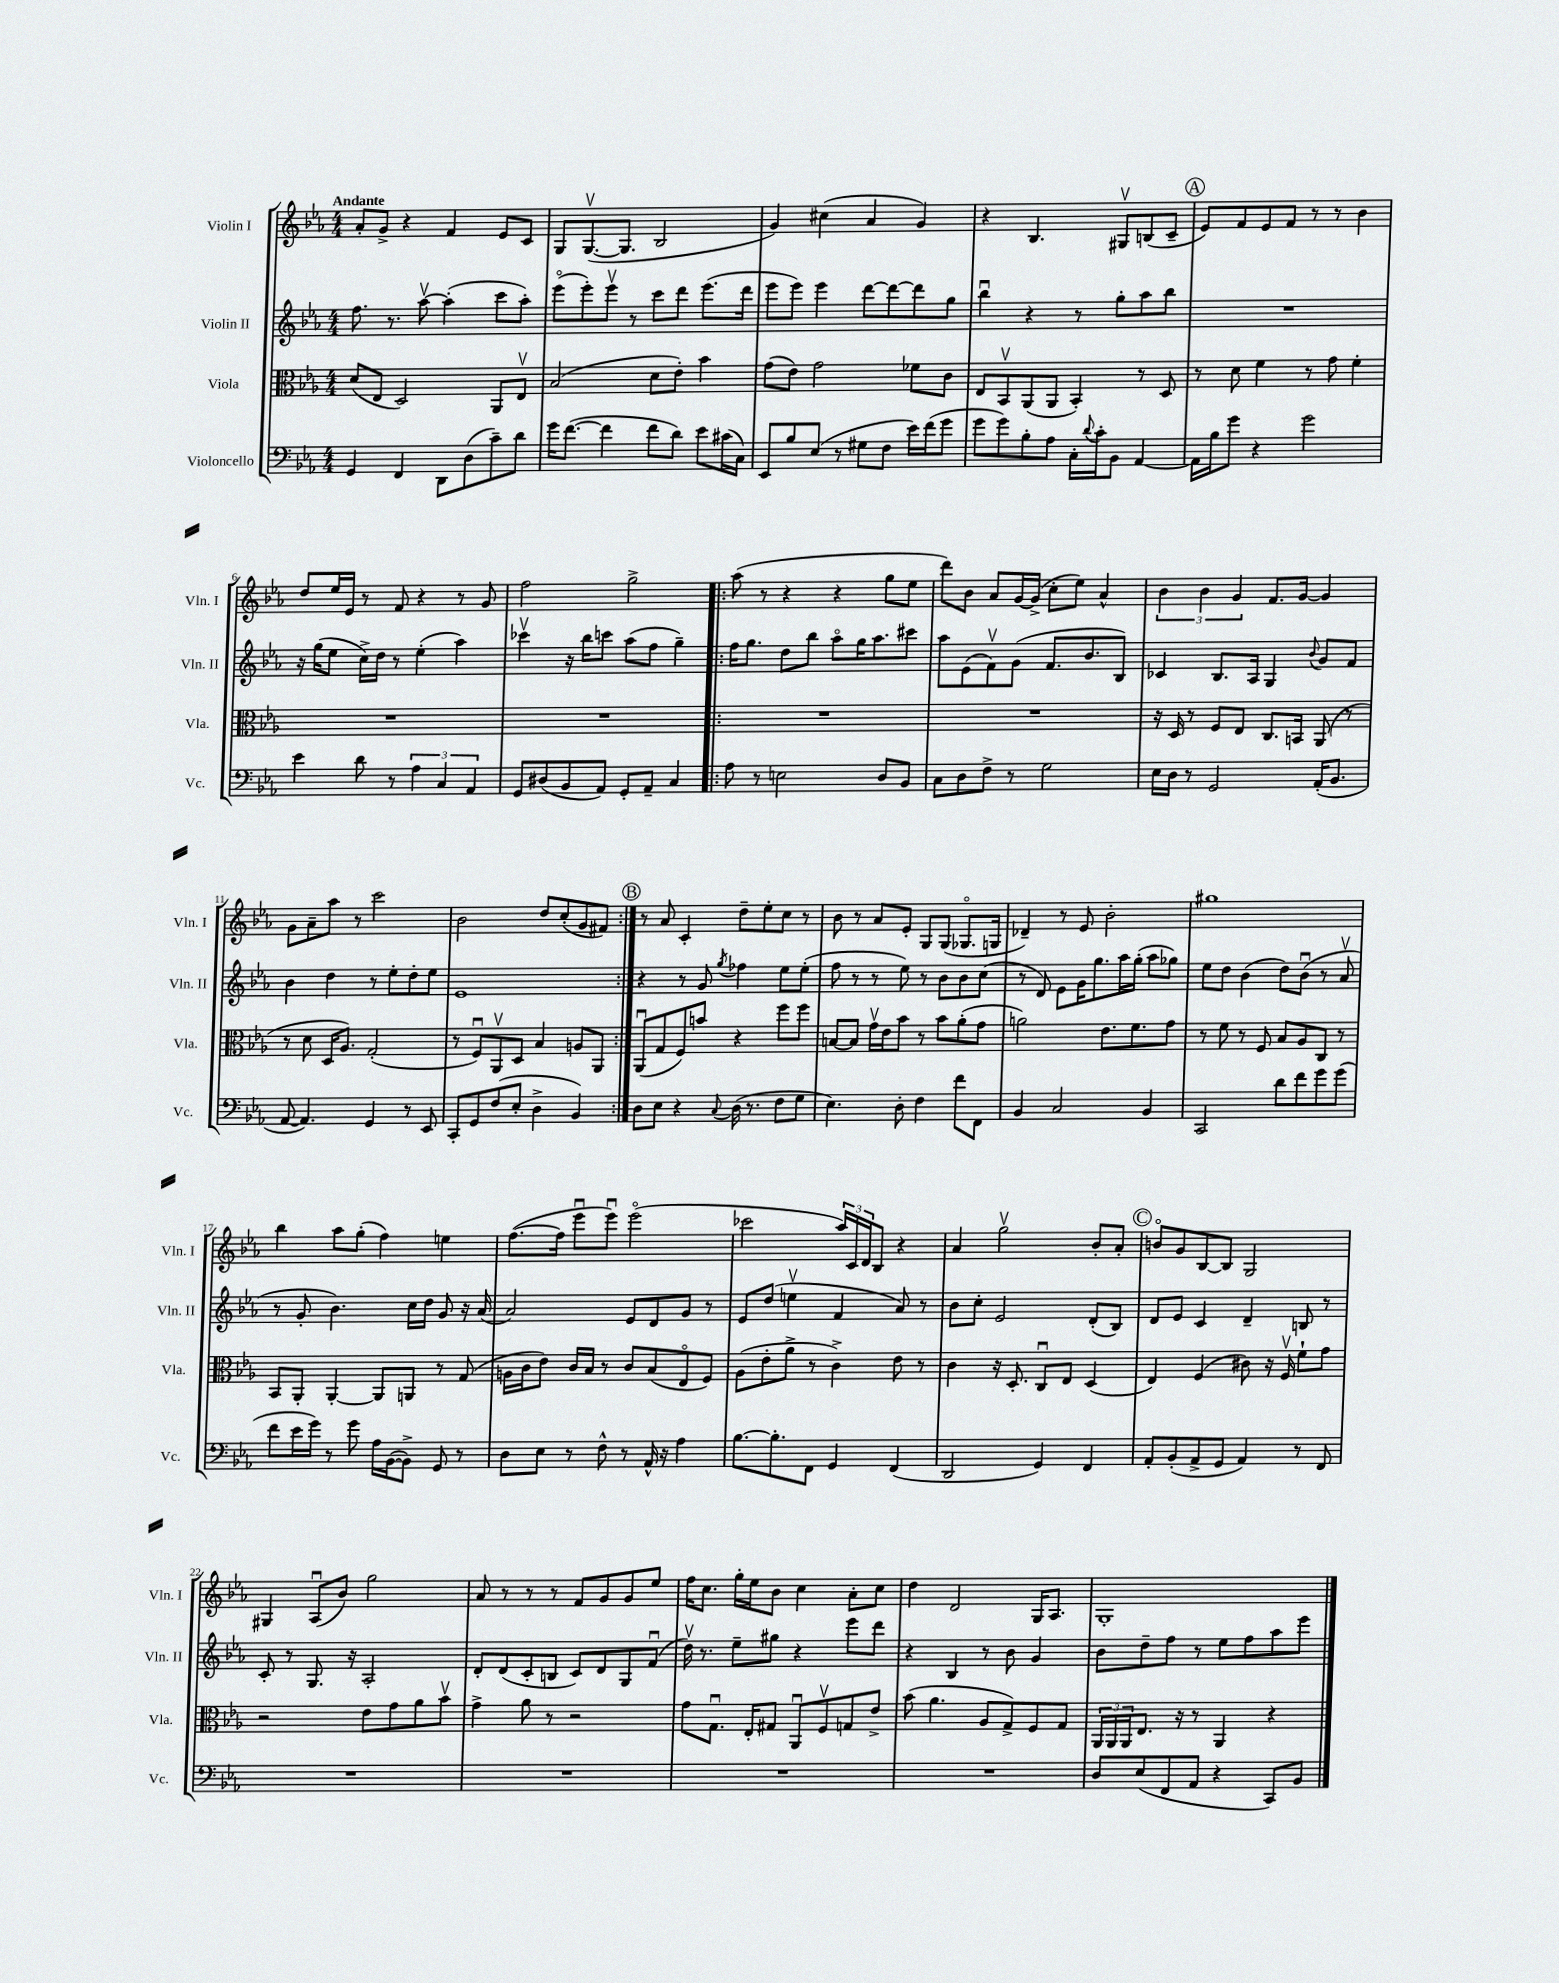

**kern	**kern	**kern	**kern
*part4	*part3	*part2	*part1
*staff4	*staff3	*staff2	*staff1
*I"Violoncello	*I"Viola	*I"Violin II	*I"Violin I
*I'Vc.	*I'Vla.	*I'Vln. II	*I'Vln. I
*clefF4	*clefC3	*clefG2	*clefG2
*k[b-e-a-]	*k[b-e-a-]	*k[b-e-a-]	*k[b-e-a-]
*M4/4	*M4/4	*M4/4	*M4/4
=1	=1	=1	=1
!	!	!	!LO:TX:a:B:t=Andante
4GG/	(8d/L	8.ff\	8a-'/L
.	8E-/J	.	8g^/J
.	.	8.r	.
4FF/	2D/)	.	4r
.	.	[8aa-v\	.
8DD\L	.	(4aa-'\]	4f/
(8D\	.	.	.
8c~\)	8AA-/L	8ccc\L	8e-/L
8d\J	8E-v/J	8aa-'\J)	8c/J
=2	=2	=2	=2
16g\KL	(2B-/	(8eee-\L	8G/L
([8.f\J	.	.	.
.	.	8eee-'\)	([8.Gv/
4f\]	.	8eee-v\J	.
.	.	.	8.G/J]
.	.	8r	.
8f\L	8d\L	8ccc\L	2B-/
8d\J)	8e-'\J)	8ddd\J	.
8e-\L	4b-\	(8.eee-\L	.
(16c#X\L	.	.	.
16C\JJ)	.	16ddd\Jk	.
=3	=3	=3	=3
8EE-/L	(8g\L	8eee-\L	4g/)
8B-/	8e-\J)	8eee-\J)	.
(8E-/J	2g\	4eee-\	(4cc#X\
8r	.	.	.
8G#X\L	.	[8ddd\L	4a-/
8F\J	.	8ddd\_	.
16e-\LL)	8f-X\L	8ddd\]	4g/)
(16f\J	.	.	.
8g\J	8c\J	8gg\J	.
=4	=4	=4	=4
8g\L	8E-/L	4bb-u\	4r
8g\)	8BB-v/	.	.
8B-'\	(8AA-/	4r	4.B-/
8A-\J	8AA-/J	.	.
16C'\LL	4BB-'/)	8r	.
8qqd/	.	.	.
16c'\J	.	.	.
8BB-\J	.	8gg'\L	8G#Xv/L
[4AA-/	8r	8aa-\	(8Bn/
.	8D/	8bb-\J	8c~/J
!!LO:REH:place=s1:t=A
=5	=5	=5	=5
16AA-\LL]	8r	1r	8e-/L)
16B-\J	.	.	.
8g\J	8d\	.	8f/
4r	4f\	.	8e-/
.	.	.	8f/J
2g\	8r	.	8r
.	8g\	.	8r
.	4f'\	.	4b-\
!!LO:LB:g=z
=6	=6	=6	=6
4e-\	1r	16r	8dd/L
.	.	(16gg\KL	.
.	.	8ee-\J	16ee-/L
.	.	.	16e-/JJ
8d\	.	16cc^\LL)	8r
.	.	16dd\JJ	.
8r	.	8r	8f/
6A-\	.	(4ee-'\	4r
6C/	.	.	.
.	.	4aa-\)	8r
6AA-/	.	.	.
.	.	.	8g/
=7	=7	=7	=7
8GG/L	1r	4ccc-Xv\	2ff\
(8D#X/	.	.	.
8BB-/	.	16r	.
.	.	16bb-\KL	.
8AA-/J)	.	8cccn\J	.
8GG'/L	.	(8aa-\L	2gg^\
8AA-~/J	.	8ff\J	.
4C/	.	4gg~\)	.
=8!|:	=8!|:	=8!|:	=8!|:
8A-\	1r	16ff\KL	(8aa-\
.	.	8.gg\J	.
8r	.	.	8r
2En\	.	8dd\L	4r
.	.	8bb-\J	.
.	.	8aa-\L	4r
.	.	16gg\K	.
.	.	8.aa-\	.
8D/L	.	.	8gg\L
8BB-/J	.	8ccc#X\J	8ee-\J
=9	=9	=9	=9
8C\L	1r	8aa-\L	8ddd\L)
8D\	.	(8e-\	8b-\J
8F^\J	.	8fv\)	8a-/L
8r	.	(8g\J	[16g/L
.	.	.	(16g^/JJ]
2G\	.	8.f/L	8cc'\L
.	.	.	8ee-\J)
.	.	8.b-/	.
.	.	.	4a-^^/
.	.	8B-/J)	.
=10	=10	=10	=10
16E-\LL	16r	4c-X/	6b-\
16D\JJ	16D/	.	.
8r	8r	.	.
.	.	.	6b-\
2GG/	8F/L	8.B-/L	.
.	.	.	6g/
.	8E-/J	.	.
.	.	16A-/Jk	.
.	8.C/L	4G/	8.f/L
.	16BBn/Jk	.	[16g/Jk
.	.	8qqb-/	.
(16AA-'/KL	(8AA-/	8g/L	4g/]
8.BB-/J	.	.	.
.	8r	8f/J	.
!!LO:LB:g=z
=11	=11	=11	=11
[8AA-/	8r	4b-\	8g\L
4.AA-/])	8d\	.	8a-~\
.	16D/KL	4dd\	8aa-\J
.	8.A-/J)	.	.
.	.	.	8r
4GG/	(2G'/	8r	2ccc\
.	.	8ee-'\L	.
8r	.	8dd'\	.
8EE-/	.	8ee-\J	.
=12	=12	=12	=12
8CC'/L	8r	1e-	2b-\
8GG/	8Fu/L)	.	.
(8F/	8AA-v/	.	.
8E-'/J	8D/J	.	.
4D^\	4B-/	.	8dd/L
.	.	.	(8cc'/
4BB-/)	8An/L	.	8g/
.	8AA-/J	.	8f#X/J)
!!LO:REH:place=s1:t=B
=13:|!	=13:|!	=13:|!	=13:|!
8D\L	(8AA-u/L	4r	8r
8E-\J	8G/	.	8a-/
4r	8F/)	8r	4c'/
.	8bn/J	8g/	.
8qqC/	.	8qgg/	.
(16D\	4r	4ff-X\	8dd~\L
8.r	.	.	.
.	.	.	8ee-'\
8F\L	8ff\L	8ee-\L	8cc\J
8G\J	8ff\J	(8ee-'\J	8r
=14	=14	=14	=14
4.E-\)	[8Bn/L	8ff\	8b-\
.	8B/J]	8r	8r
.	16gv\LL	8r	8a-/L
.	16e-\J	.	.
8D'\	8b-\J	8ee-\)	8e-'/J
4F\	8r	8r	8G/L
.	8b-\L	8b-\L	(8G/J
8f\L	(8a-'\	8b-\	8.G-X/L
8FF\J	8g\J	(8cc\J	.
.	.	.	16Gn/Jk
=15	=15	=15	=15
4BB-/	2an\)	8r	4d-X~/)
.	.	8d/)	.
2C/	.	8e-\L	8r
.	.	16g\K	8e-/
.	.	8.gg\	.
.	8.e-\L	.	2b-'\
.	.	16aa-\L	.
.	8.f\	(16gg'\JJ	.
4BB-/	.	8aa-\L	.
.	8g\J	8gg-X\J)	.
=16	=16	=16	=16
2CC/	8r	8ee-\L	1gg#X
.	8f\	8dd\J	.
.	8r	(4b-\	.
.	8F/	.	.
8d\L	8B-/L	8dd\L)	.
8f\	8A-/	(8b-u\J	.
8g\	8C/J	8r	.
(8g\J	8r	8a-v/	.
!!LO:LB:g=z
=17	=17	=17	=17
8f\L	8BB-/L	8r	4bb-\
16e-\L	8AA-'/J	8g'/	.
16g\JJ)	.	.	.
8r	[4AA-'/	4.b-\)	8aa-\L
8g\	.	.	(8gg'\J
16A-\LL	8AA-/L]	.	4ff\)
([16BB-\J	.	.	.
8BB-^\J])	8AAn/J	16cc\LL	.
.	.	16dd\JJ	.
8GG/	8r	8g/	4een\
8r	(8G/	16r	.
.	.	(16a-/	.
=18	=18	=18	=18
8D\L	16An\LL	2a-/)	([8.ff\L
.	16c\J	.	.
8E-\J	8e-\J)	.	.
.	.	.	16ff\Jk]
8r	16c/LL	.	8eee-u\L
.	16B-/JJ	.	.
8F^^\	8r	.	8eee-u\J)
8r	8c/L	8e-/L	(2eee-\
16AA-^^/	(8B-/	8d/	.
16r	.	.	.
4A-\	8E-/	8g/J	.
.	8F/J)	8r	.
=19	=19	=19	=19
[8.B-\L	(8A-\L	8e-/L	2ccc-X\
.	8e-'\	(8dd/J	.
8.B-'\]	.	.	.
.	8a-^\J	4eenv\	.
8FF\J	8r	.	.
4GG/	4c^\)	4f/	24aa-/LL)
.	.	.	24c/
.	.	.	24d/J
.	.	.	8B-/J
(4FF/	8e-\	8a-/)	4r
.	8r	8r	.
=20	=20	=20	=20
2DD/	4c\	8b-\L	4a-/
.	.	8cc'\J	.
.	16r	2e-/	2ggv\
.	8.D'/	.	.
4GG/)	8Cu/L	.	.
.	8E-/J	.	.
4FF/	(4D/	(8d'/L	8b-'/L
.	.	8B-/J)	8a-'/J
!!LO:REH:place=s1:t=C
=21	=21	=21	=21
8AA-'/L	4E-/)	8d/L	8bn/L
(8BB-'/	.	8e-/J	8g/
8AA-^/	(4F/	4c/	[8B-/
8GG/J	.	.	8B-/J]
4AA-/)	8c#X\)	4d~/	2G/
.	16r	.	.
.	16Fv/	.	.
8r	8f`\L	8Bn/	.
8FF/	8g\J	8r	.
!!LO:LB:g=z
=22	=22	=22	=22
1r	2r	8c'/	4G#X/
.	.	8r	.
.	.	8.G/	(8A-u/L
.	.	.	8b-/J)
.	.	16r	.
.	8e-\L	2A-'/	2gg\
.	8g\	.	.
.	8a-\	.	.
.	8b-v\J	.	.
=23	=23	=23	=23
1r	4g^\	8d'/L	8a-/
.	.	(8d/	8r
.	8a-\	8c'/	8r
.	8r	8Bn/J	8r
.	2r	8c/L)	8f/L
.	.	8d/	8g/
.	.	8G/	8g/
.	.	(8fu/J	8ee-/J
=24	=24	=24	=24
1r	8g\L	16ddv\)	16ff\KL
.	.	8.r	8.cc\J
.	8.Gu\J	.	.
.	.	8ee-~\L	16gg'\LL
.	16E-'/KL	.	16ee-\J
.	8G#X/J	8gg#X\J	8b-\J
.	8AA-u/L	4r	4cc\
.	8Fv/	.	.
.	8Gn/	8eee-\L	8a-'\L
.	8e-^/J	8ddd\J	8cc\J
=25	=25	=25	=25
1r	(8b-\	4r	4dd\
.	4.a-\	.	.
.	.	4B-/	2d/
.	8A-/L	8r	.
.	8G^/)	8b-\	.
.	8F/	4g/	16G/KL
.	.	.	8.A-/J
.	8G/J	.	.
=26	=26	=26	=26
8D/L	24AA-/LL	8b-\L	1G'
.	24AA-/	.	.
.	24AA-/J	.	.
(8E-/	8.E-/J	8dd~\	.
8FF/	.	8ff\J	.
.	16r	.	.
8AA-/J	8r	8r	.
4r	4AA-/	8ee-\L	.
.	.	8ff\	.
8CC/L)	4r	8aa-\	.
8BB-/J	.	8eee-\J	.
==	==	==	==
*-	*-	*-	*-
